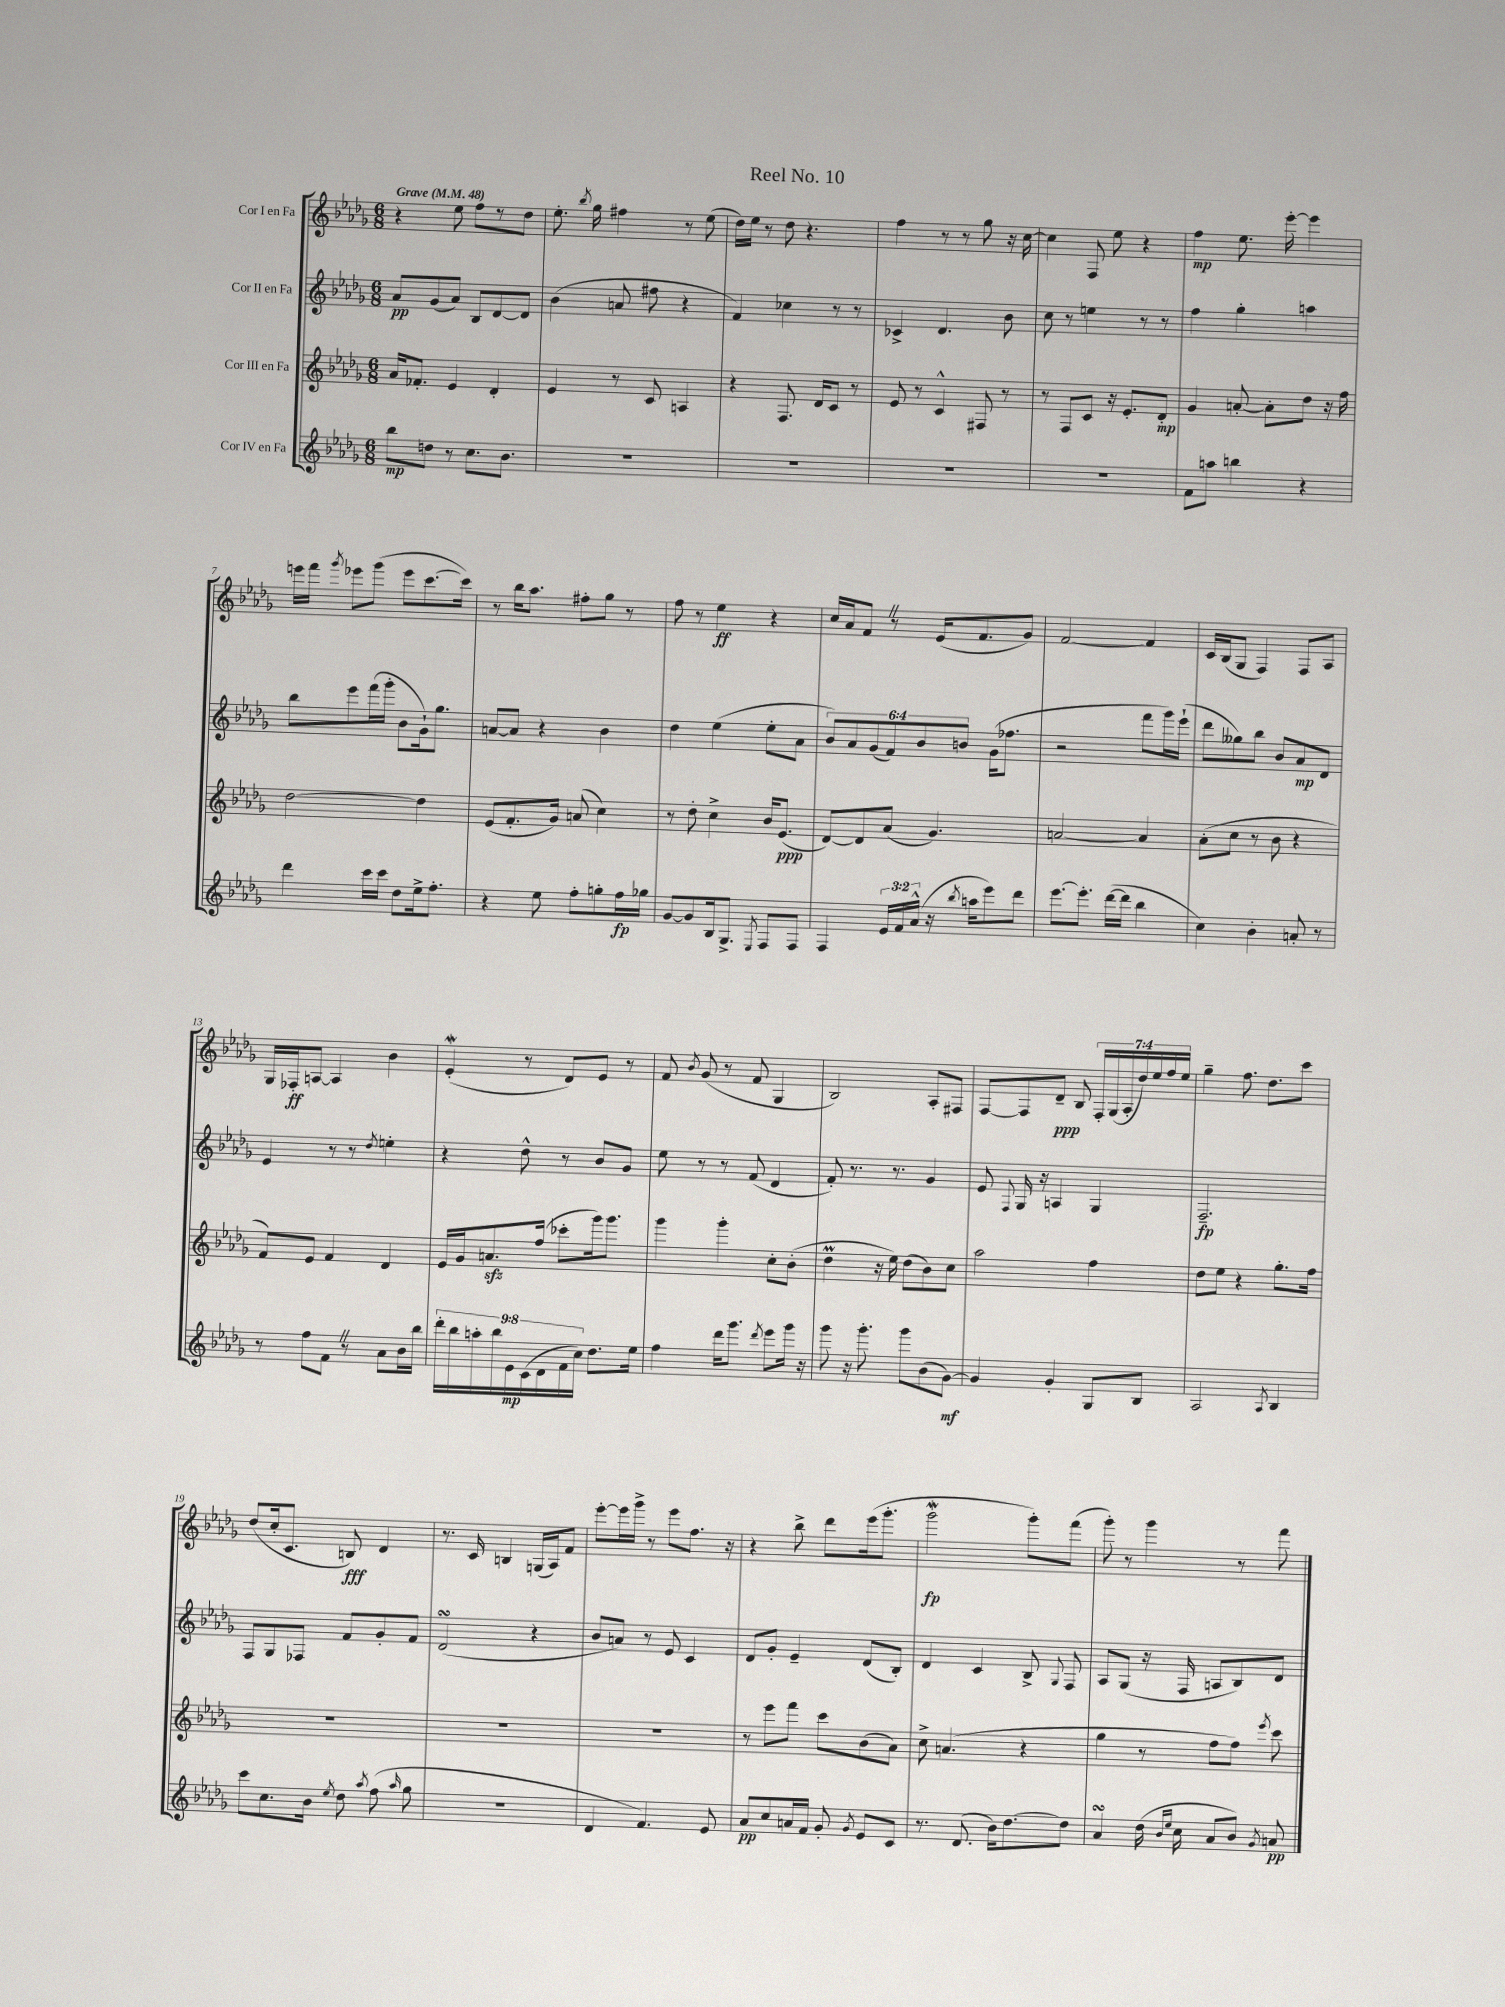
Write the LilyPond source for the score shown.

\header { title = "Reel No. 10" }
<<
\new StaffGroup <<
\new Staff = "s0" \with { instrumentName = "Cor I en Fa" } {
    \clef treble \key des \major \numericTimeSignature \time 6/8 \override Staff.TupletNumber.text = #tuplet-number::calc-fraction-text \tempo "Grave" 4 = 48
    \autoBeamOff r4 ees''8 f''8[ r8 des''8] |
    ees''8.-. \acciaccatura { bes''8 } ges''16 fis''4 r8 ees''8( |
    des''16[) ees''16] r8 des''8 r4. |
    f''4 r8 r8 ges''8 r16 c''16~ |
    c''4 f8 ees''8 r4 |
    f''4\mp ees''8. ees'''16~-. ees'''4 |
    e'''16[ f'''16] \acciaccatura { ges'''8 } ees'''8[ ges'''8]( ees'''8[ c'''8.~ c'''16]) |
    r8 bes''16[ aes''8.] fis''8[-. ges''8] r8 |
    f''8 r8 ees''4\ff r4 |
    c''16[ aes'16 f'8] \once \override BreathingSign.text = \markup { \musicglyph "scripts.caesura.straight" } \breathe r8 ees'16[( f'8. ges'8]) |
    f'2~ f'4 |
    c'16[ bes16( ges8] f4) f8[ aes8] |
    ges16[ fes16-.\ff a8]~ a4 bes'4 |
    ees'4-.\mordent( r8 des'8[) ees'8] r8 |
    f'8 \acciaccatura { bes'8 } ges'8( r8 f'8 ges4 |
    bes2) aes8[-. fis8] |
    f8[~ f8 des'8]--\ppp bes8 \tuplet 7/4 { f16[-. ges16( aes16-. des''16) ees''16 f''16 ees''16] } |
    ges''4-- f''8. des''8.[ c'''8] |
    des''8[( c''16-. c'8.] b8\fff) des'4 |
    r8. c'16 b4 g16[( aes16) f'8] |
    ees'''8[~-. ees'''16 ges'''16]-> r8 ees'''8[ f''8.] r16 |
    r4 bes''8-> des'''8[ ees'''16( ges'''8.]-. |
    ges'''2\mordent\fp ges'''8[-.) f'''8]( |
    ges'''8-.) r8 ges'''4 r8 f'''8 \bar "|." |
}
\new Staff = "s1" \with { instrumentName = "Cor II en Fa" } {
    \clef treble \key des \major \numericTimeSignature \time 6/8 \override Staff.TupletNumber.text = #tuplet-number::calc-fraction-text
    \autoBeamOff aes'8[\pp ges'8( aes'8]) bes8[ des'8~ des'8] |
    bes'4( a'8 fis''8 r4 |
    f'4) ces''4 r8 r8 |
    ces'4-> des'4. bes'8 |
    c''8 r8 e''4 r8 r8 |
    f''4 ges''4-. a''4 |
    bes''8[ ees'''8 f'''16( ges'''16]-. bes'8[ ges'16-!) ges''8.] |
    a'8[~ a'8] r4 bes'4 |
    des''4 ees''4( ees''8[-. aes'8] |
    \tuplet 6/4 { bes'8[) aes'8 ges'8( f'8) bes'8 b'8] } ges'16[( fes''8.] |
    r2 f'''8[ ges'''16) ees'''16]-!( |
    des'''8[ geses''8) bes''8] bes'8[ aes'8\mp des'8] |
    ees'4 r8 r8 \acciaccatura { des''8 } e''4-. |
    r4 des''8-^ r8 bes'8[ ges'8] |
    ees''8 r8 r8 f'8( des'4 |
    f'8-.) r8. r8. ges'4 |
    ees'8 \appoggiatura { f8 } ges16 r16 a4 ges4 |
    f2.--\fp |
    f8[ ges8 fes8] f'8[ ges'8-. f'8] |
    des'2\turn( r4 |
    bes'8[ a'8]) r8 ees'8 c'4 |
    des'8[ ges'8]-. ees'4-- des'8[( bes8]-.) |
    des'4 c'4 bes8-> \appoggiatura { ges8 } f8 |
    aes8[ ges8]( r16 f16 a8[ bes8) des'8] \bar "|." |
}
\new Staff = "s2" \with { instrumentName = "Cor III en Fa" } {
    \clef treble \key des \major \numericTimeSignature \time 6/8
    \autoBeamOff aes'16[ fes'8.]-. ees'4 des'4-. |
    ees'4 r8 c'8 a4 |
    r4 f8. des'16[ c'8] r8 |
    ees'8 r8 c'4-^ fis8 r8 |
    r8 f8[ c'8] r16 ees'8.[-. des'8]-.\mp |
    ges'4 a'8~-. a'8[-. des''8] r16 f''16 |
    des''2~ des''4 |
    ees'8[( f'8.-. ges'16]) a'8( c''4) |
    r8 des''8-. c''4-> bes'16[ ees'8.]\ppp( |
    des'8[~) des'8 aes'8]( ges'4.) |
    a'2~ a'4 |
    aes'8[-.( c''8] r8 bes'8 r4 |
    f'8[) ees'8] f'4 des'4 |
    ees'16[ ges'16 a'8.\sfz f''16]( ces'''8[-. ges'''16) ges'''8.] |
    ges'''4 ges'''4-. c''8[-. bes'8]-.( |
    des''4\prall r16 ees''16) des''8[( bes'8) c''8] |
    aes''2 f''4 |
    des''8[ ees''8] r4 ges''8.[-. f''16] |
    R2. |
    R2. |
    R2. |
    r8 ees'''8[ f'''8] c'''8[ bes'8( aes'8]) |
    c''8-> a'4.( r4 |
    ges''4 r8 f''8[ f''8]) \acciaccatura { ees'''8 } c'''8 \bar "|." |
}
\new Staff = "s3" \with { instrumentName = "Cor IV en Fa" } {
    \clef treble \key des \major \numericTimeSignature \time 6/8 \override Staff.TupletNumber.text = #tuplet-number::calc-fraction-text
    \autoBeamOff bes''8[\mp d''8] r8 c''8.[ bes'8.] |
    R2. |
    R2. |
    R2. |
    R2. |
    f'8[ a''8] b''4 r4 |
    des'''4 c'''16[ c'''16] des''8[ ees''16-> f''8.]-. |
    r4 ees''8 f''8[-. g''8-. f''16\fp ges''16] |
    ges'8[~ ges'8 bes16 ges8.]-> \acciaccatura { ees8 } f8[ f8] |
    f4 \tuplet 3/2 { ees'16[ f'16 aes'16]-^( } r16 \acciaccatura { bes''8 } a''16[ ees'''8) des'''8] |
    ees'''8.[~ ees'''8.]-. des'''16[~( des'''16] bes''4 |
    c''4) bes'4-. a'8-. r8 |
    r8 f''8[ f'8] \once \override BreathingSign.text = \markup { \musicglyph "scripts.caesura.straight" } \breathe r8 aes'8[ bes'16 bes''16] |
    \tuplet 9/8 { des'''16[-. bes''16 a''16-. bes''16 ees'16\mp c'16( des'16 f'16 c''16]) } des''8.[ ees''16] |
    f''4 des'''16[ ges'''8.] \acciaccatura { des'''8 } ees'''8[ ges'''16] r16 |
    ges'''8 r16 ges'''8.-. ges'''8[ bes'8( ges'8]~\mf) |
    ges'4 ges'4-. ges8[ bes8] |
    aes2 \acciaccatura { aes8 } bes4 |
    c'''8[ c''8. bes'16] \acciaccatura { ees''8 } des''8 \acciaccatura { aes''8 } f''8( \grace { aes''16 } ges''8 |
    r2. |
    des'4 f'4.) ees'8 |
    aes'8[\pp c''8 a'16 f'16] ges'8-. \acciaccatura { ges'8 } ees'8[ c'8] |
    r8. des'8.( bes'16[) des''8.~ des''8] |
    aes'4\turn des''16( \grace { bes'16[ ees''16] } c''16 aes'8[ bes'8]) \acciaccatura { ges'8 } a'8\pp \bar "|." |
}
>>
>>
